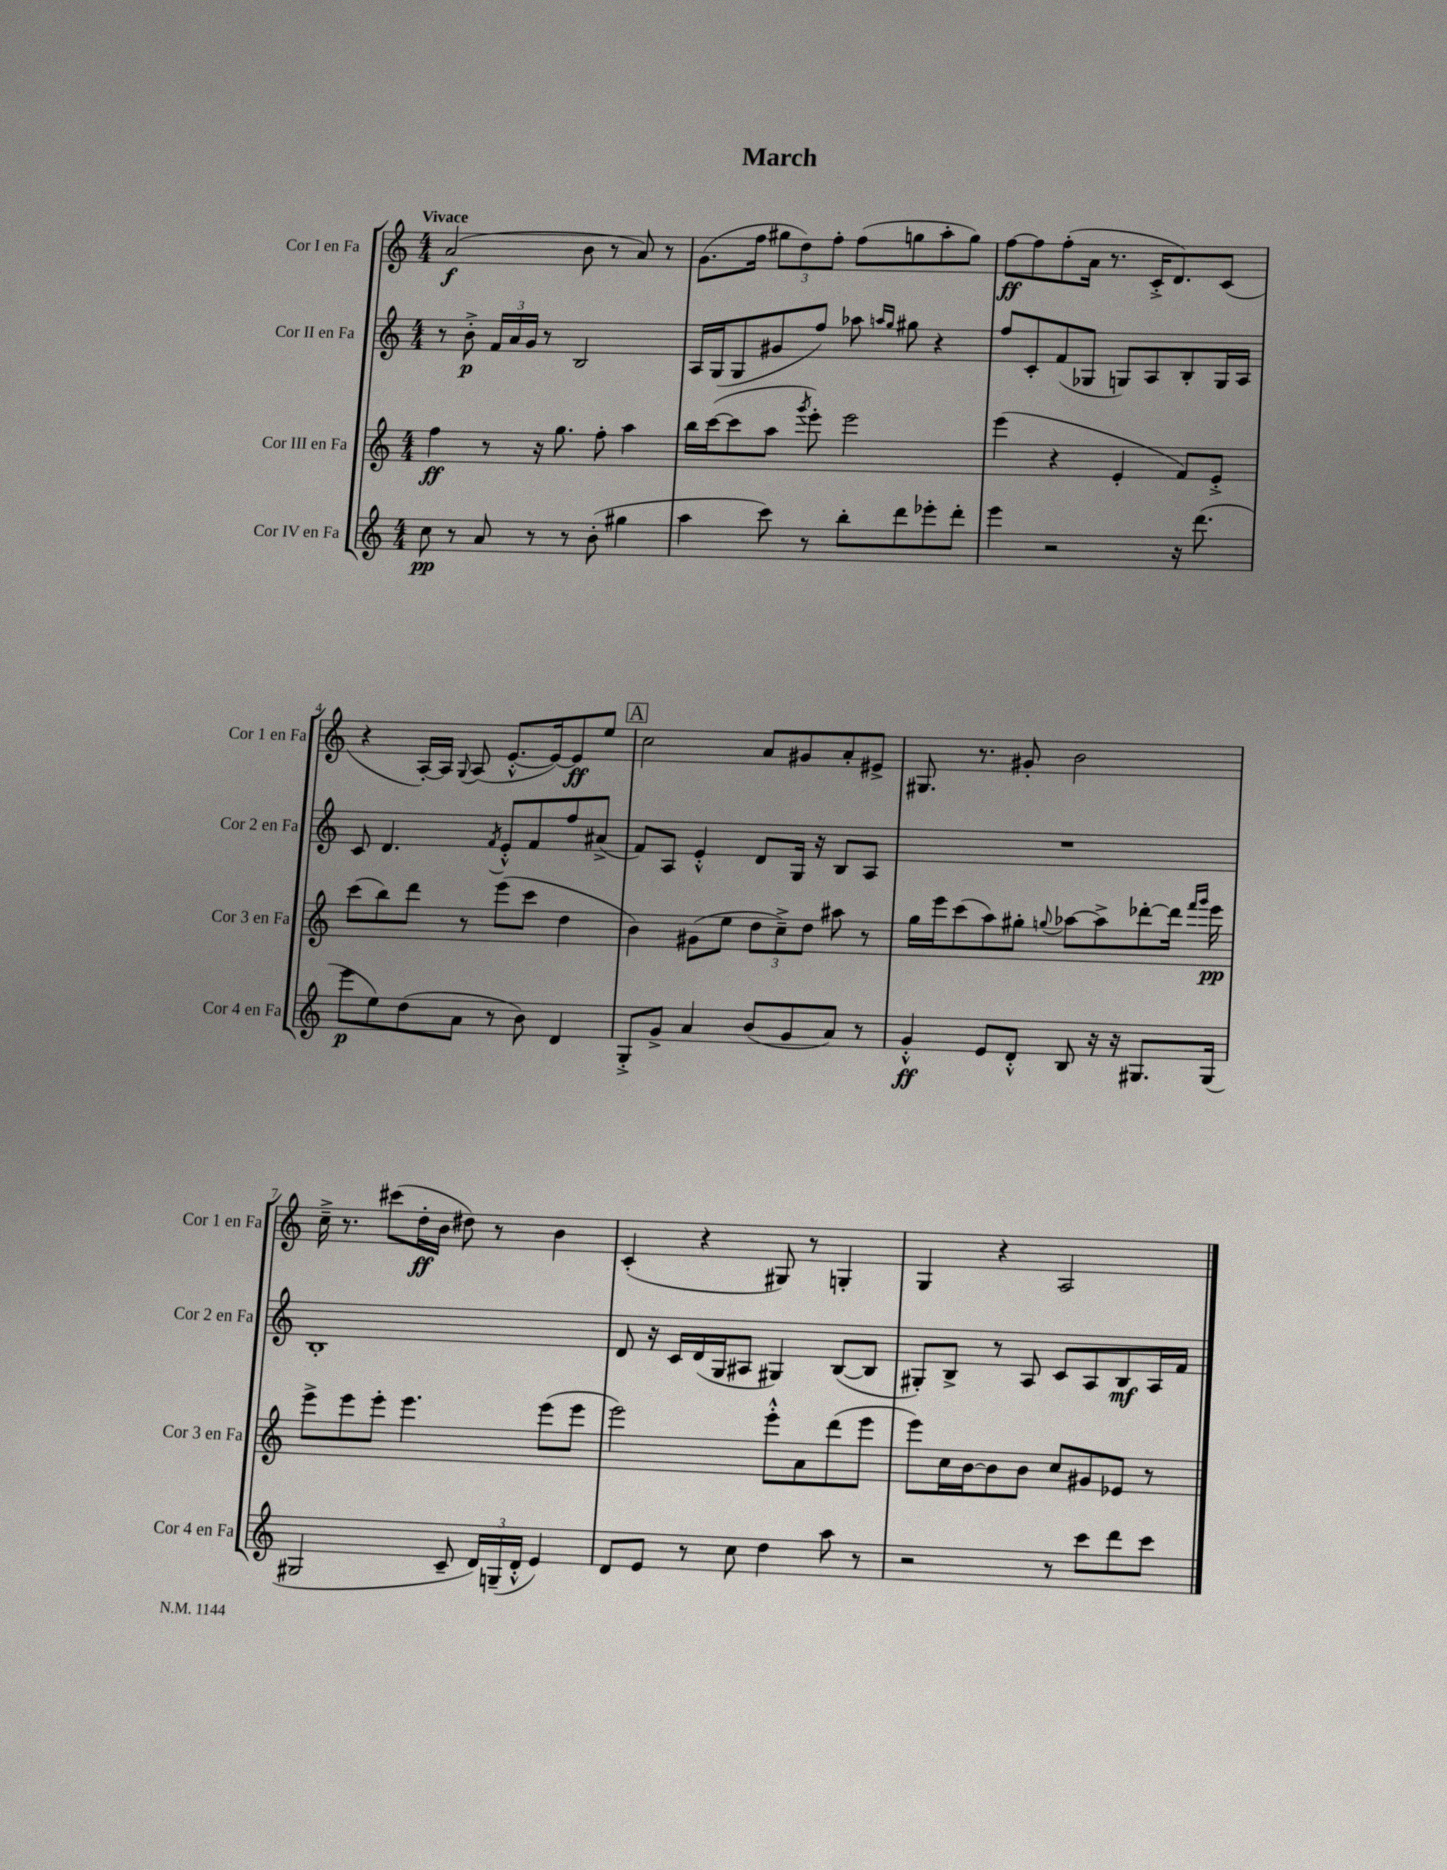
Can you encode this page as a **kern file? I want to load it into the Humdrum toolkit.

**kern	**kern	**kern	**kern
*staff4	*staff3	*staff2	*staff1
*clefG2	*clefG2	*clefG2	*clefG2
*k[]	*k[]	*k[]	*k[]
*M4/4	*M4/4	*M4/4	*M4/4
8cc\	4ff\	8r	(2a/
8r	.	8b'^\	.
8a/	8r	24f/LL	.
.	.	24a/	.
.	.	24g/JJ	.
8r	16r	8r	.
.	8.gg\	.	.
8r	.	2B/	8b\
(8b'\	8ff'\	.	8r
4gg#\	4aa\	.	8a/)
.	.	.	8r
=	=	=	=
4aa\	16bb\LL	16A/LL	(8.g\L
.	([16ccc\J	(16G/J	.
.	8ccc\]	8G/	.
.	.	.	16ff\Jk
8ccc\)	8aa\J	8g#/	12gg#\L
.	.	.	12dd\)
.	8qggg/	.	.
8r	8eee'\)	8ff/J)	.
.	.	.	12ff'\J
8bb'\L	2eee\	8aa-\	(8ff\L
.	.	16qqaa/LL	.
.	.	16qqgg/JJ	.
8ddd\	.	8gg#\	8gg\
8eee-'\	.	4r	8aa'\
8ddd'\J	.	.	8gg\J)
=	=	=	=
4eee\	(4eee\	8ff/L	[8ff\L
.	.	8c'/	8ff\]
2r	4r	(8f/	(8ff'\
.	.	8G-/J	16a\Jk
.	.	.	8.r
.	4e'/	8G/L)	.
.	.	8A/	16c'^/LK
.	.	.	8.d/)
16r	8f/L)	8B'/	.
(8.ddd\	.	.	.
.	8e'^/J	16G/L	(8c/J
.	.	16A/JJ	.
=	=	=	=
8eee\L	(8ccc\L	8c/	4r
8ee\)	8bb\)	4.d/	.
(8dd\	8ddd\J	.	[16A'/LL)
.	.	.	16A/]JJ
.	.	.	8qqG/
8a\J	8r	.	(8A/
.	.	8qf/	.
8r	(8eee\L	8e'^^/L	[8.e'^^/L
8b\)	8ccc\J	8f/	.
.	.	.	16e/_k)
4d/	4dd\	8ff/	8e/]
.	.	(8a#^/J	8ee/J
=	=	=	=
8G'^/L	4b\)	8f/L)	2cc\
8g^/J	.	8A/J	.
4a/	(8g#\L	4e'^^/	.
.	8ee\J	.	.
(8b/L	12dd\L	8d/L	8a/L
.	12cc~^\)	.	.
8g/	.	16G/Jk	8g#/
.	12dd\J	.	.
.	.	16r	.
8a/J)	8aa#\	8B/L	8a'/
8r	8r	8A/J	8e#^/J
=	=	=	=
4g'^^/	16gg\LL	1r	8.G#/
.	16eee\J	.	.
.	(8ccc\	.	.
.	.	.	8.r
8e/L	8aa\)	.	.
8d'^^/J	8gg#'\J	.	8g#'/
.	8qqgg/	.	.
8B/	[8aa-\L	.	2b\
16r	8aa-^\]	.	.
16r	.	.	.
8.G#/L	[8ddd-'\	.	.
.	16ddd-\]Jk	.	.
.	16qqfff/LL	.	.
.	16qqggg/JJ	.	.
(16G#/Jk	16eee\	.	.
=	=	=	=
2G#/	8eee^\L	1B'	16cc~^\
.	.	.	8.r
.	8eee\	.	.
.	8eee'\J	.	(8ccc#\L
.	4.eee\	.	16dd'\L
.	.	.	16b\JJ
8c~/	.	.	8dd#\)
24d/LL)	.	.	8r
(24G~/	.	.	.
24d'^^/JJ	.	.	.
4e/)	(8eee\L	.	4b\
.	8eee\J	.	.
=	=	=	=
8d/L	2eee\)	8d/	(4c'/
8e/J	.	16r	.
.	.	16c/LL	.
8r	.	(16d/	4r
.	.	16G/J	.
8cc\	.	8A#/J	.
4dd\	8eee'^^\L	4G#/)	8G#/)
.	8a\	.	8r
8aa\	(8ddd\	([8B/L	4G'/
8r	8eee\J	8B/]J	.
=	=	=	=
2r	8eee\L)	8G#'/L)	4G/
.	16cc\L	8B^/J	.
.	[16b\J	.	.
.	8b\]	8r	4r
.	8b\J	8A/	.
8r	8cc/L	8c/L	2A/
8ccc\L	8g#/	8A/	.
8ddd\	8e-/J	8B/	.
8ccc\J	8r	16A/L	.
.	.	16f/JJ	.
==	==	==	==
*-	*-	*-	*-
